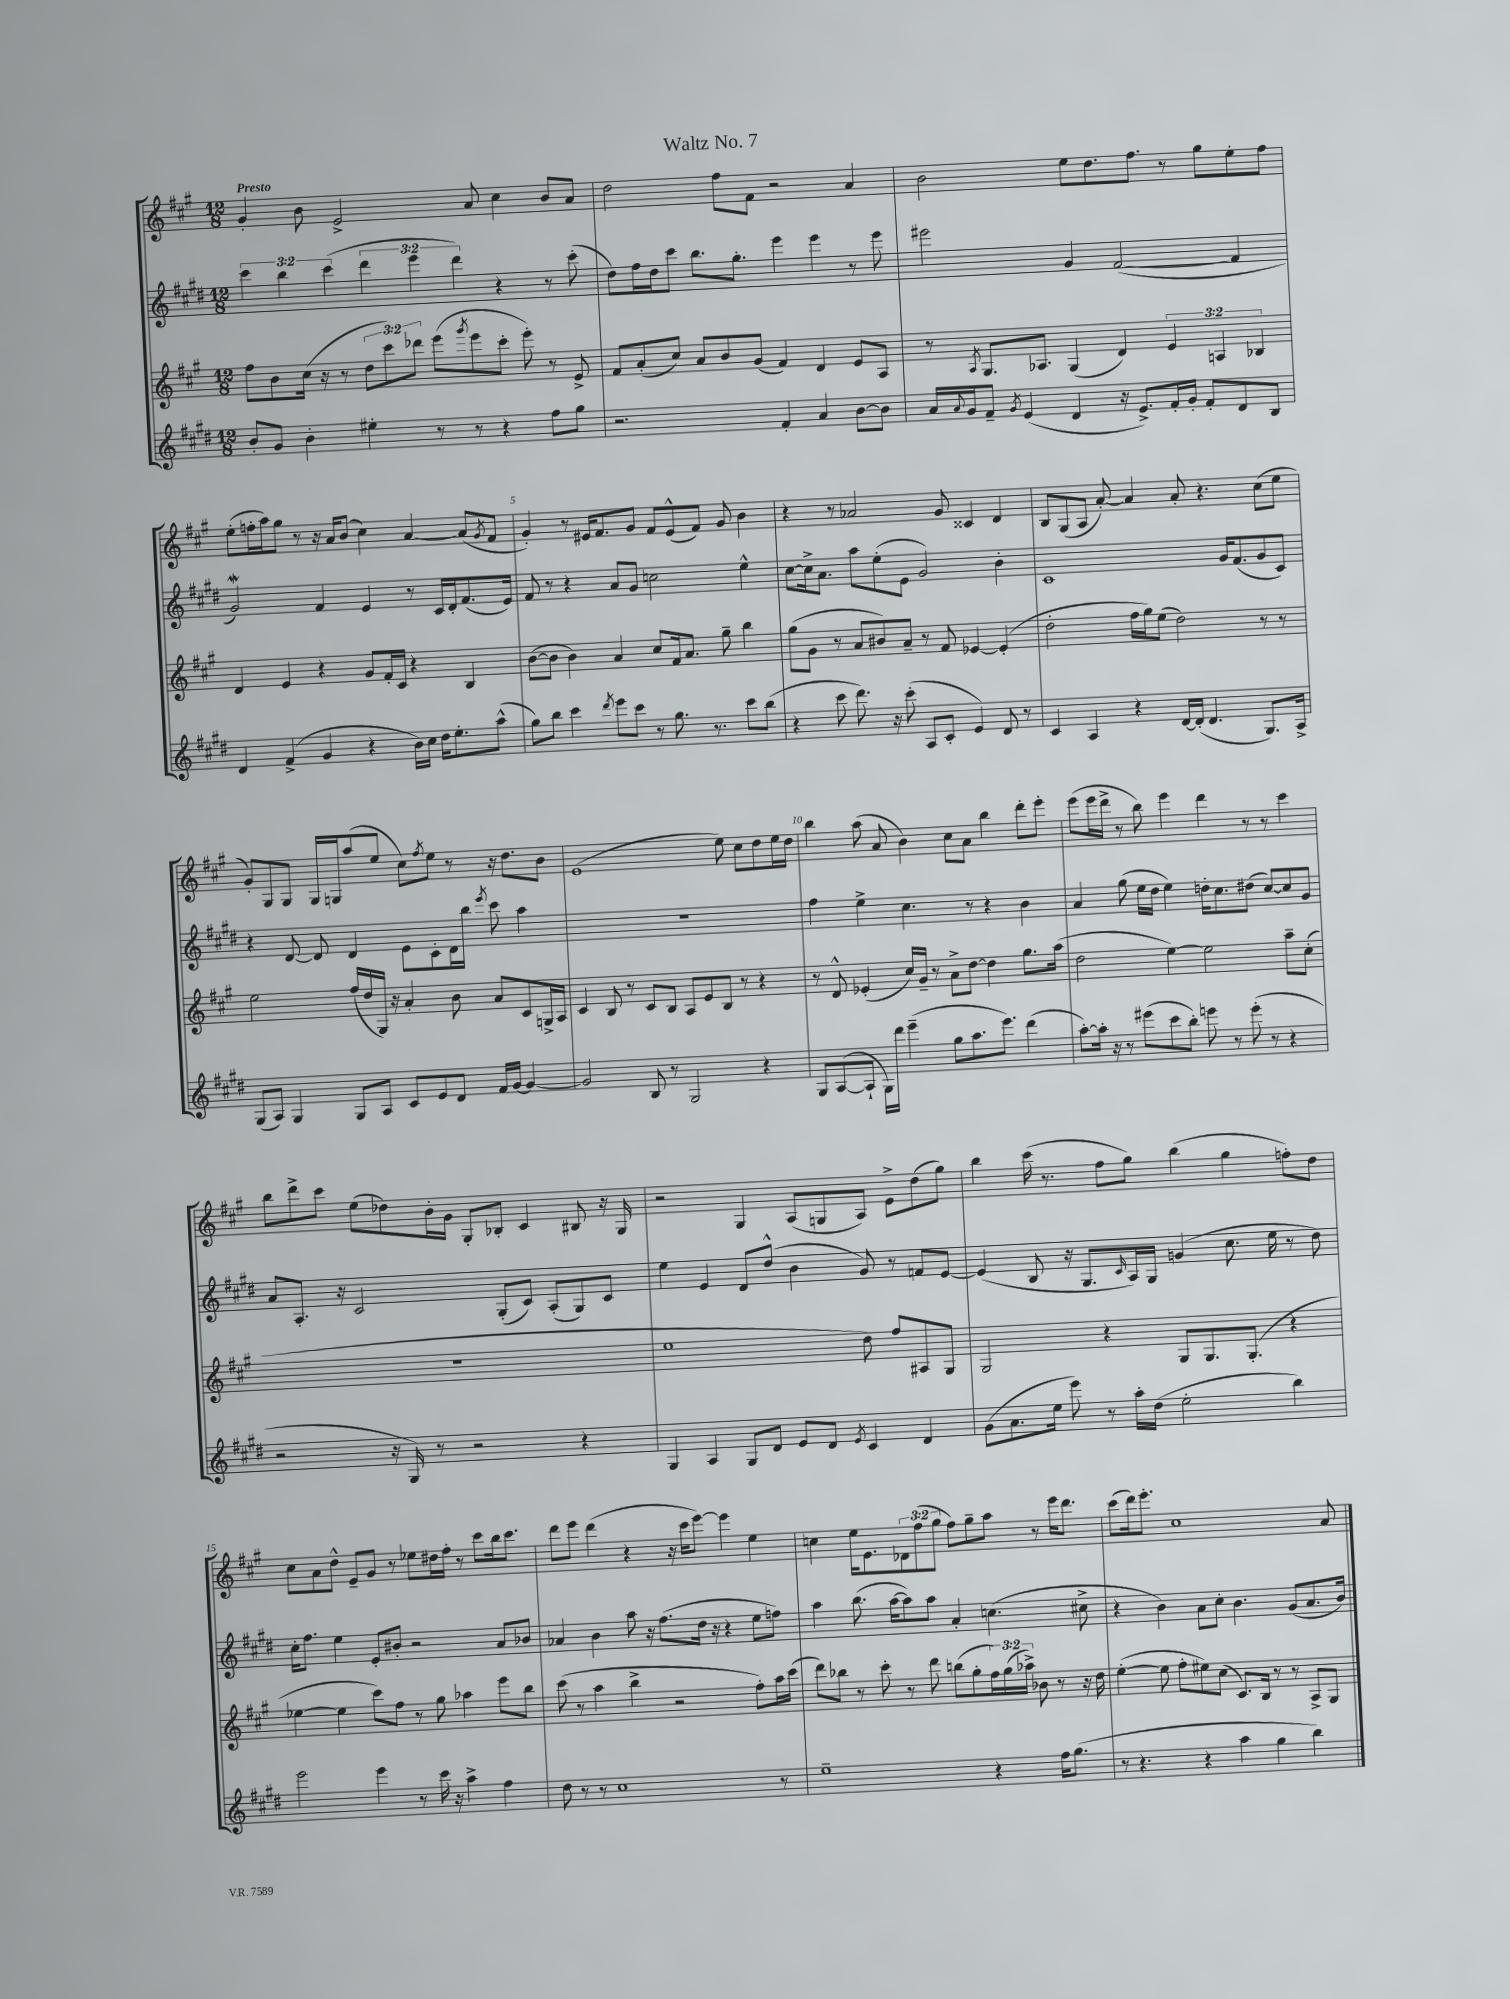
\header { title = "Waltz No. 7" }
<<
\new StaffGroup <<
\new Staff = "s0" {
    \clef treble \key a \major \numericTimeSignature \time 12/8 \override Staff.TupletNumber.text = #tuplet-number::calc-fraction-text \tempo "Presto"
    gis'4-. b'8 e'2-> a'8 cis''4 b'8 a'8 |
    d''2 fis''8 fis'8 r2 a'4 |
    b'2 e''8 d''8. fis''8. r8 gis''8 e''8-. fis''8 |
    e''8-.( f''16-. a''16) gis''8 r8 r16 a'16 b'8( cis''4) a'4~ a'8( \acciaccatura { gis'8 } fis'8 |
    gis'4-.) r8 eis'16 fis'8. gis'8 fis'8 eis'8-^( fis'8) gis'8 b'4 |
    r4 r8 aes'2 gis'8 cisis'4 d'4 |
    b8 gis8( a8 a'8~-.) a'4 a'8-. r4. cis''8( e''8 |
    gis'8-.) gis8 gis8 gis16 g16 a''8( e''8 cis''8) \acciaccatura { fis''8 } e''8 r8 r16 d''8. b'8 |
    e'1( e''8) cis''8 d''8 e''16 d''16 |
    b''4 a''8( a'8 b'4) cis''8 a'8 b''4 d'''8-. e'''8-. |
    e'''8( e'''16 d'''16-> r8 b''8) e'''4 d'''4 r8 r8 cis'''4 |
    b''8 d'''8-> cis'''8 e''8( des''8) b'16-. gis'16 gis8-. bes8-. cis'4 bis8 r16 gis16 |
    r2 gis4 a8( g8 a8) e'8-> d''8( gis''8) |
    b''4 cis'''16( r8. fis''8 gis''8) b''4( gis''4 f''8-.) d''8 |
    cis''8 a'8 d''8-^ e'8-- gis'8 r8 ees''8 dis''16 fis''16-. r8 cis'''8 b''16 cis'''8. |
    d'''8 e'''8 d'''4( r4 r16 cis'''16 e'''8~) e'''4 e''4 |
    c''4 e''16 e'8. \tuplet 3/2 { des'8 fis''8( gis''8 } fis''8) gis''8-- a''8 r8 e'''16 d'''8. |
    cis'''8( d'''16) e'''8.-. cis''1 a'8 \bar "|." |
}
\new Staff = "s1" {
    \clef treble \key e \major \numericTimeSignature \time 12/8 \override Staff.TupletNumber.text = #tuplet-number::calc-fraction-text
    \tuplet 3/2 { cis'''4 b''4 cis'''4( } \tuplet 3/2 { dis'''4 e'''4 dis'''4) } r4 r8 cis'''8-.( |
    dis''8) fis''16 dis''16 cis'''8 b''8. gis''8.-. e'''4 e'''4 r8 e'''8 |
    eis'''2 gis'4 fis'2~( fis'4 |
    gis'2\mordent) fis'4 e'4 r8 cis'16 dis'16-. fis'8.( e'16) |
    fis'8 r8 r4 a'8 gis'8 c''2 e''4-^ |
    cis''8~ cis''16-> a'8. a''8 e''8-.( e'8 gis'2) b'4-. |
    cis'1 gis'16 fis'8.( gis'8 cis'8) |
    r4 dis'8~ dis'8 dis'4 e'8 cis'8-. dis'16 b''16 \acciaccatura { e'''8 } cis'''8 a''4 |
    R1. |
    fis''4 e''4-> cis''4. r8 r4 b'4 |
    a'4 gis''8( e''16 dis''16 e''4) d''16-. cis''8. dis''8( cis''8~) cis''8 gis'8 |
    a'8 a8.-. r16 cis'2 gis8-.( cis'8) a8-.( gis8) cis'8 |
    e''4 e'4 dis'8 dis''8-^( b'4 gis'8) r8 f'8 e'8~ |
    e'4( b8 r16 gis8. \grace { cis'16 } a16) gis16 g'4( cis''8. e''16 r8 dis''8) |
    cis''16-. fis''8. e''4 e'8-. bis'8-. r2 a'8 bes'8 |
    aes'4 b'4 a''8 r16 fis''8.( dis''16 r16 r4 e''8 f''8) |
    a''4 b''8.( a''16~ a''8) a''8 a'4-. c''4.( cis''8-> |
    r4 b'4) a'8 cis''8-. b'4. gis'8( a'8. b'16) \bar "|." |
}
\new Staff = "s2" {
    \clef treble \key a \major \numericTimeSignature \time 12/8 \override Staff.TupletNumber.text = #tuplet-number::calc-fraction-text
    fis''8 b'8 cis''16( r16 r8 \tuplet 3/2 { d''8 cis'''8) des'''8 } e'''8( \acciaccatura { gis'''8 } e'''8 cis'''8-. e'''8-.) r8 e'8-> |
    fis'8 a'8-.( cis''8) a'8 b'8 gis'8( fis'4) d'4 e'8 a8 |
    r8 \acciaccatura { a8 } gis8. aes8. gis4( d'4) \tuplet 3/2 { e'4 a4 bes4 } |
    d'4 e'4 r4 gis'8 fis'16-. cis'16 r4 b4 |
    b'8~( b'8 b'4) a'4 cis''8 fis'16 a'8. gis''8-- b''4 |
    gis''8( gis'8 r8 a'8 bis'8) a'8-- r8 fis'8 ees'4~ ees'4-.( |
    d''2-. fis''16 gis''16) e''8( d''2) r8 r8 |
    e''2 fis''16( d''16 gis16) r16 a'4-. b'8 a'8 cis'8 g16-> a16 |
    cis'4 b8 r8 cis'8 b8 a8 e'8 b8 r8 r4 |
    r8 d'8-^ ees'4-.( cis''16) gis'16-- r8 a'8-> d''8~ d''4 gis''8. a''16( |
    d''2 e''4~) e''2 a''8-- cis''8-.( |
    R1. |
    e''1 d''8) fis''8 ais8 gis8 |
    gis2 r4 gis8 gis8. gis8.-.( r4 |
    ees''4~ ees''4 cis'''8) fis''8 r8 gis''8 aes''4 e'''8 b''8 |
    cis'''8( r8 a''4 b''4-> r2 fis''8-.) a''16 cis'''16( |
    d'''8) bes''8 r8 cis'''8-. r8 d'''8 b''8( gis''8-. \tuplet 3/2 { fis''16) gis''16( aes''16->) } bes'8 r8 r16 d''16 |
    e''4~-.( e''8 fis''8-. eis''8) cis''8( cis'8.) b16 r8 r8 a8-> gis8 \bar "|." |
}
\new Staff = "s3" {
    \clef treble \key e \major \numericTimeSignature \time 12/8
    b'8-. gis'8 b'4-. eis''4-. r8 r8 r4 fis''8 gis''8 |
    r2. fis'4-. a'4 b'8~ b'8 |
    a'16 \appoggiatura { a'8 } gis'16 fis'8-- \acciaccatura { gis'8 } e'4( dis'4 r16 e'8.->) fis'16-. gis'16-. fis'8-. dis'8 b8 |
    dis'4 fis'4->( gis'4 r4 b'16) cis''16 dis''16 e''8.-. a''8-^( |
    gis''8) b''8 cis'''4 \acciaccatura { dis'''8 } e'''8 cis'''8 r8 gis''8. r8. cis'''8 b''8( |
    r4 cis'''8 dis'''8.) r16 cis'''8-.( a8 cis'8-. e'4) dis'8 r8 |
    cis'4 a4 r4 dis'16~ dis'16-.( dis'4. gis8.) a16-> |
    gis8( a8) gis4 gis8 a8 cis'8 e'8 dis'8 fis'16 gis'16~ gis'4~ |
    gis'2 b8 r8 gis2 r4 |
    gis8 a8~( a8-! gis16) dis'''16 e'''4--( gis''8 a''8. e'''8.) dis'''4( |
    a''8~-.) a''16-. r16 r8 eis'''8( cis'''8 b''8-.) e'''8 r8 e'''8-.( r8 r4 |
    r2 r16 gis16) r8 r2 r4 |
    gis4 a4 gis8 dis'8 e'8 dis'8 \acciaccatura { e'8 } cis'4 dis'4 |
    gis'8( a'8. e''16 e'''8) r8 a''16-. dis''16( e''2-. b''4) |
    e'''2 e'''4 r8 cis'''16 r16 a''4-> fis''4 |
    dis''8 r8 r8 cis''1 r8 |
    e''1-- r4 fis''16 gis''8.( |
    r8 r4. r4 a''4 gis''4 b''4) \bar "|." |
}
>>
>>
\layout { \context { \Score \override BarNumber.break-visibility = ##(#f #t #t) barNumberVisibility = #(every-nth-bar-number-visible 5) } }
